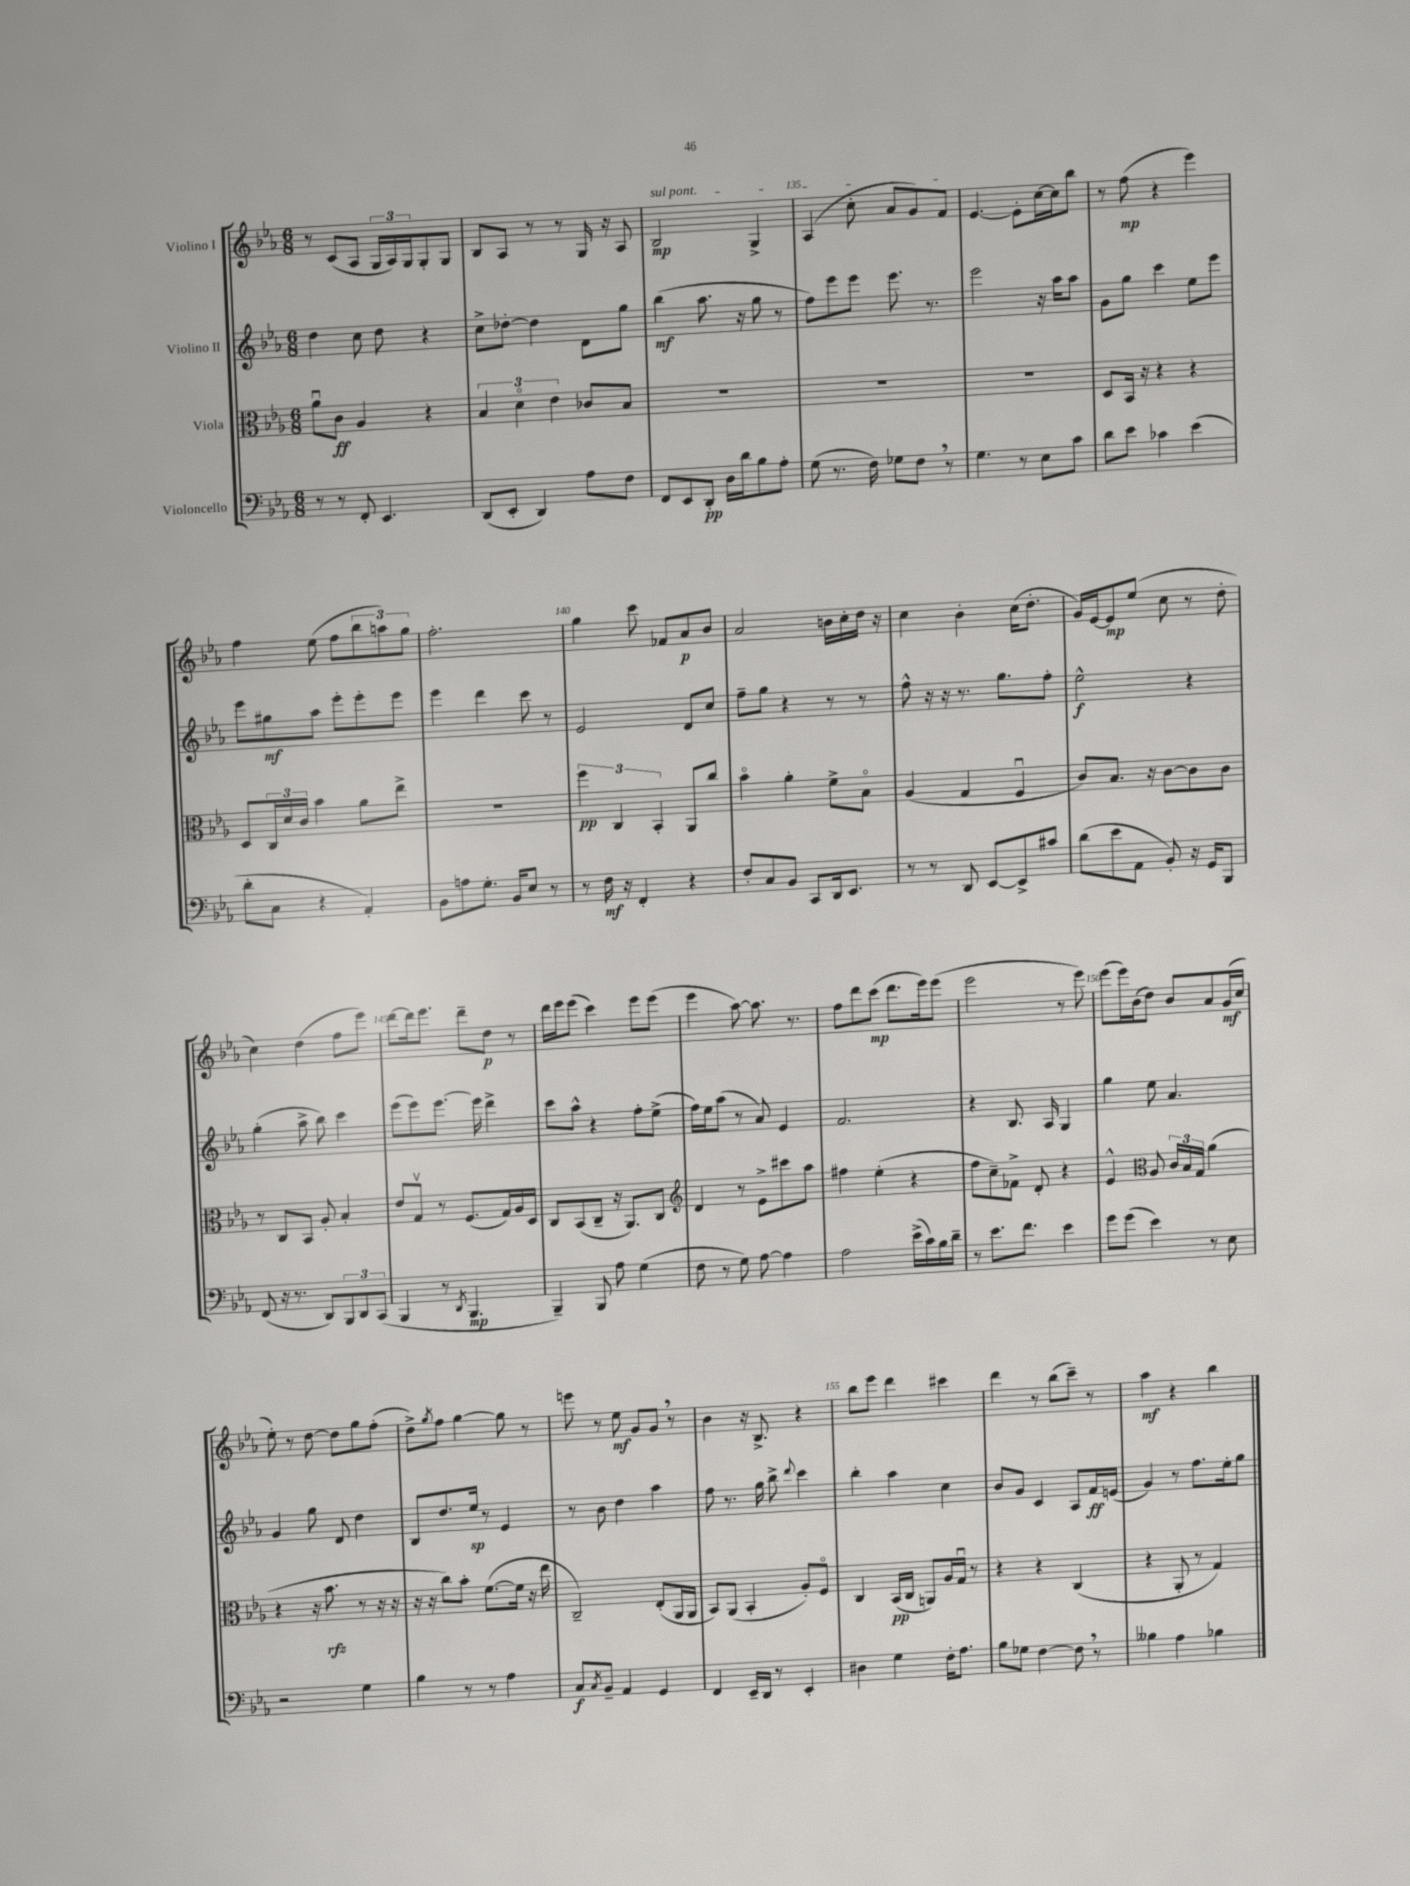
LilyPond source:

<<
\new StaffGroup <<
\new Staff = "s0" \with { instrumentName = "Violino I" } {
    \clef treble \key ees \major \numericTimeSignature \time 6/8
    r8 c'8( aes8 \tuplet 3/2 { g16 aes16) g16 } g8-. g8 |
    bes8 aes8 r8 r8 g16 r16 aes8 |
    \once \override TextSpanner.bound-details.left.text = \markup { \italic "sul pont." } bes2\mp\startTextSpan g4-> |
    aes4( c''8-. aes'8 g'8) f'8\stopTextSpan |
    ees'4.~ ees'8-. c''16~ c''16 bes''8 |
    r8 f''8\mp( r4 ees'''4) |
    f''4 ees''8( f''8 \tuplet 3/2 { bes''8 a''8) g''8 } |
    f''2.-. |
    g''4 c'''8 fes'8 aes'8\p bes'8 |
    aes'2 b'16 c''16-. d''16 r16 |
    c''4 bes'4-. c''16( d''8.-. |
    g'16) ees'16~ ees'8\mp ees''8( c''8 r8 d''8-. |
    c''4) d''4( f''8 ees'''8) |
    d'''8~ d'''16 ees'''8. d'''8-- d''8\p r8 |
    d'''16 ees'''16 ees'''8( c'''4) ees'''8 ees'''8( |
    ees'''4 aes''8~) aes''8. r8. |
    f''8 d'''8 c'''8\mp( d'''8. ees'''16) ees'''8( |
    ees'''2 r8 ees'''8) |
    ees'''8( ees'''16) bes'16( d''8) bes'8 aes'8 g'16\mf( c''16 |
    ees''8-.) r8 d''8~ d''8 g''8 f''8-.( |
    d''8->) \acciaccatura { g''8 } f''8 g''4~ g''8 r8 |
    e'''8 r8 ees''8\mf g'8 g'8 \breathe r8 |
    bes'4 r16 bes8.-> r4 |
    bes''8 ees'''8 d'''4 cis'''4 |
    d'''4 r8 bes''8( c'''8--) r8 |
    aes''4\mf r4 bes''4 \bar "|." |
}
\new Staff = "s1" \with { instrumentName = "Violino II" } {
    \clef treble \key ees \major \numericTimeSignature \time 6/8
    d''4 c''8 d''8 r4 |
    c''8-> des''8~-. des''4 d'8 g''8 |
    bes''4\mf( aes''8. r16 g''8 r8 |
    f''8) ees'''8 ees'''8 ees'''8. r8. |
    ees'''2 r16 aes''16 aes''8 |
    g'8 g''8 c'''4 ees''8 ees'''8 |
    ees'''8 gis''8\mf aes''8 ees'''8-. ees'''8-. ees'''8 |
    ees'''4 d'''4 c'''8 r8 |
    ees'2 d'8 c''8 |
    f''8-- g''8 r4 r8 r8 |
    f''8-^ r16 r16 r8. g''8. f''8-. |
    ees''2-^\f r4 |
    g''4-.( aes''8-> bes''8) c'''4 |
    ees'''8( ees'''8) ees'''8.~ ees'''16 d'''4-> |
    c'''8 aes''8-^ r4 f''8-. ees''8->( |
    f''16) ees''16 aes''8( r8 aes'8) ees'4 |
    f'2. |
    r4 bes8. aes16 g4 |
    g''4 ees''8 aes'4. |
    g'4 g''8 d'8 d''4 |
    bes8 d''8. ees''16\sp r8 ees'4 |
    r8 bes'8 d''4 aes''4 |
    f''8 r8. g''16 bes''8-> \appoggiatura { d'''8 } c'''4 |
    bes''4-. aes''4 c''4 |
    bes'8 g'8 c'4 aes8 f'16\ff e'16( |
    g'4) r8 f''8. ees''16-. g''8 \bar "|." |
}
\new Staff = "s2" \with { instrumentName = "Viola" } {
    \clef alto \key ees \major \numericTimeSignature \time 6/8
    aes'8\downbow c'8\ff aes4 r4 |
    \tuplet 3/2 { bes4 d'4\flageolet ees'4 } ces'8 bes8 |
    R2. |
    R2. |
    R2. |
    d8 bes,16 r16 r4 r4 |
    d8 \tuplet 3/2 { c16 d'16 c'16 } bes'4 aes'8 ees''8-> |
    R2. |
    \tuplet 3/2 { f''4\pp c4 bes,4-. } aes,8 c''8 |
    bes'4\flageolet aes'4-. f'8-> bes8\flageolet |
    aes4( g4 f4\downbow |
    c'8) bes8. r16 c'8~ c'8 c'8 |
    r8 c8 bes,8 aes8-. bes4-. |
    ees'8 g8\upbow r8 f8.( g16) aes16 d16 |
    c8 bes,8( c8-- r16 aes,8.) c8 |
    \clef treble d'4 r8 ees'8-> cis'''8 aes''8 |
    fis''4 ees''4-.( r4 |
    f''8 c''8--) fes'8-> d'8-. r4 |
    ees'4-^ \clef alto aes8 \tuplet 3/2 { c'16 bes16 g16 } aes'4( |
    r4 r16 bes'8.\rfz r8 r16 r16 |
    r16 r16 c''8) bes'8-. f'8.~( f'16 r16 ees''16 |
    c2--) ees8-.( aes,16 aes,16 |
    bes,8) aes,8( bes,4-. aes8-.) f8\flageolet |
    c4 bes,16\pp( c16 a,8) aes16 g16\downbow r8 |
    r4 r4 c4( |
    r4 aes,8-. r8 g4) \bar "|." |
}
\new Staff = "s3" \with { instrumentName = "Violoncello" } {
    \clef bass \key ees \major \numericTimeSignature \time 6/8
    r8 r8 f,8-. ees,4. |
    d,8( ees,8-. d,4) aes8 f8 |
    f,8 ees,8 d,8-.\pp d16 d'16 bes8 aes8-. |
    g8( r8. f16) ges8 f8 \breathe r8 |
    g4. r8 ees8 c'8 |
    d'8 ees'8 ces'4 ees'4( |
    d'8-. c8 r4 aes,4-.) |
    bes,8 a8 g8.-. bes,16 ees8 r8 |
    r8 f16\mf r16 f,4-. r4 |
    f8-. c8 bes,8 c,8 d,16 ees,8. |
    r8 r8 d,8 ees,8~ ees,8-> cis'8 |
    d'8( ees'8 aes,8 bes,8-.) r16 g,16 bes,,8 |
    f,8( r16 r8. d,8) \tuplet 3/2 { bes,,8 d,8 c,8( } |
    bes,,4 r8 \acciaccatura { d,8 } bes,,4.\mp |
    bes,,4--) bes,,8 aes8 g4( |
    f8 r8 g8) aes8~ aes4 |
    aes2 ees'16->( c'16) bes16 d'16-- |
    r8 ees'8. f'8. ees'4 |
    g'8 g'8( ees'4) r8 ees8 |
    r2 g4 |
    bes4 r8 r8 aes4 |
    c8\f \acciaccatura { c8 } bes,8-- aes,4 g,4 |
    f,4 ees,16-- d,16 r8 ees,4-. |
    dis4 g4 f16-. aes8. |
    bes8 ges8 f4~ f8 \breathe r8 |
    beses4 aes4 bes4 \bar "|." |
}
>>
>>
\layout { \context { \Score currentBarNumber = #132 \override BarNumber.break-visibility = ##(#f #t #t) barNumberVisibility = #(every-nth-bar-number-visible 5) } }
